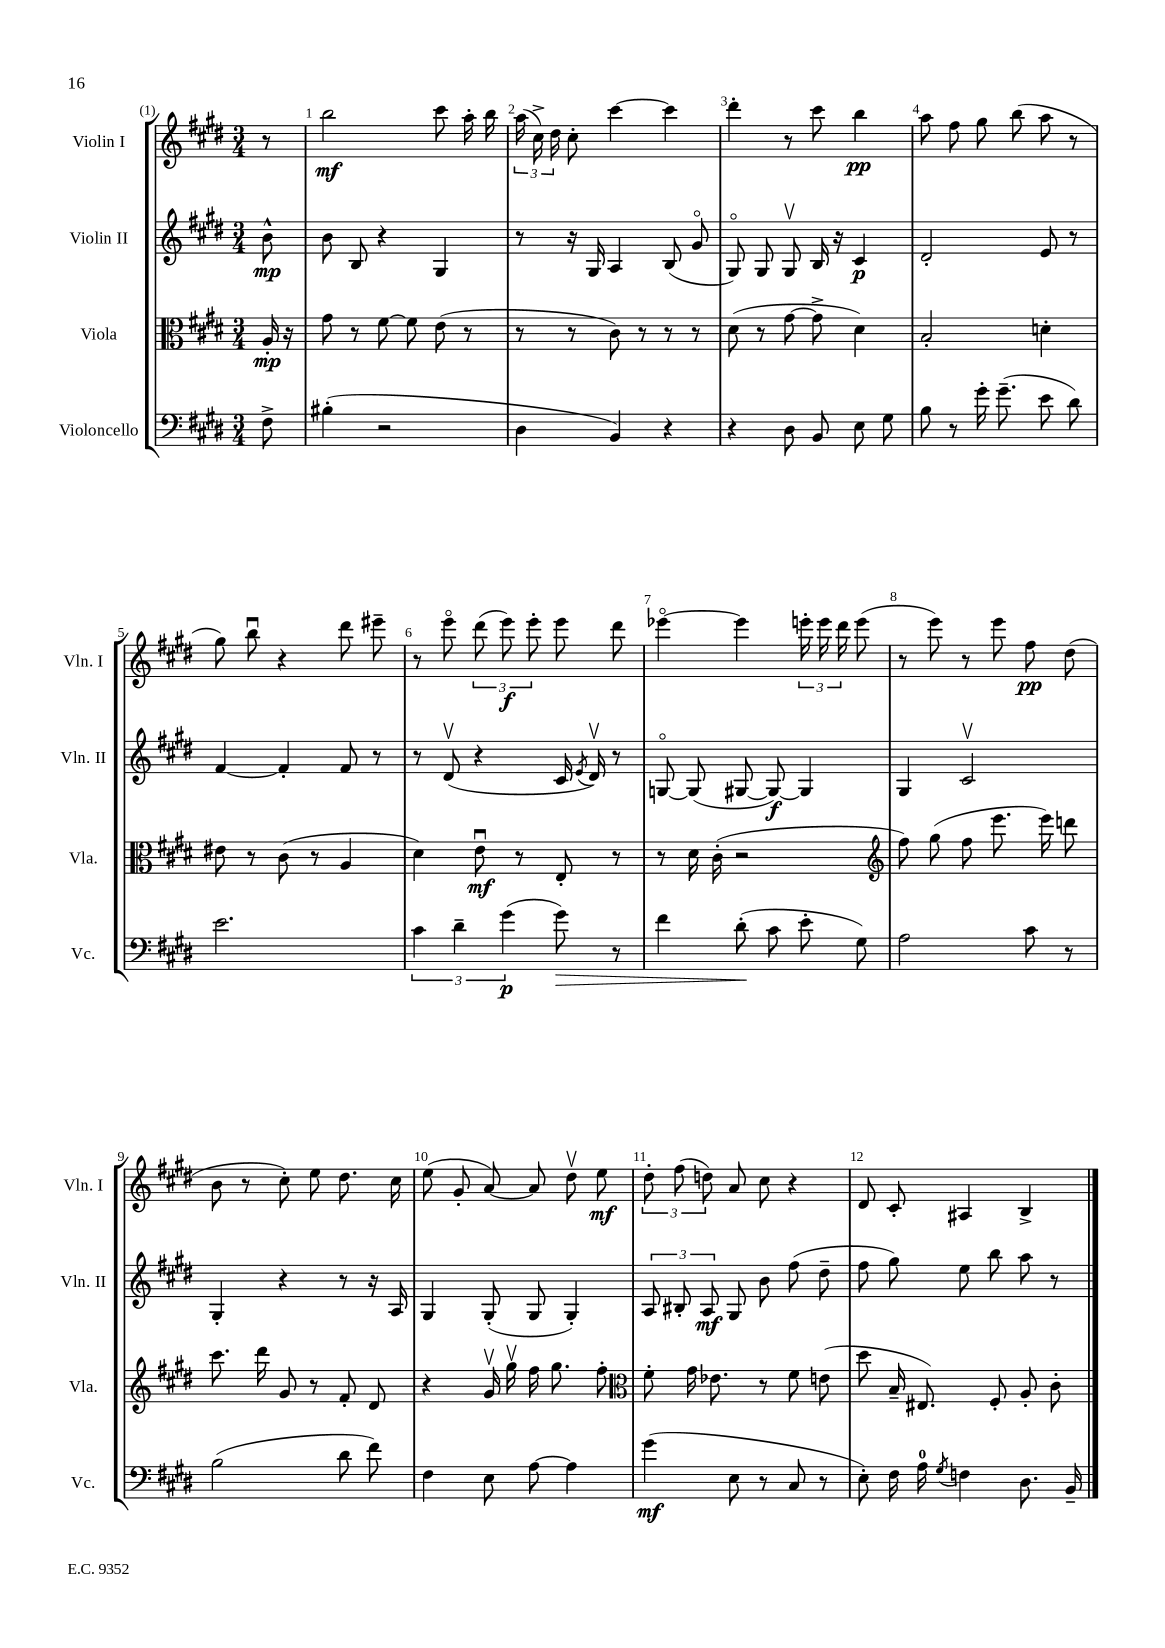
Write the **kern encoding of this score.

**kern	**kern	**kern	**kern
*staff4	*staff3	*staff2	*staff1
*clefF4	*clefC3	*clefG2	*clefG2
*k[f#c#g#d#]	*k[f#c#g#d#]	*k[f#c#g#d#]	*k[f#c#g#d#]
*M3/4	*M3/4	*M3/4	*M3/4
8F#^	16A'	8b^^	8r
.	16r	.	.
=	=	=	=
(4B#'	8g#	8b	2bb
.	8r	8B	.
2r	[8f#	4r	.
.	8f#]	.	.
.	(8e	4G#	8ccc#
.	8r	.	16aa'
.	.	.	16bb
=	=	=	=
4D#	8r	8r	(24aa
.	.	.	24cc#^)
.	.	.	24dd#
.	8r	16r	8cc#'
.	.	16G#	.
4BB)	8c#)	4A	[4ccc#
.	8r	.	.
4r	8r	(8B	4ccc#]
.	8r	8g#o	.
=	=	=	=
4r	(8d#	8G#o)	4ddd#'
.	8r	8G#	.
8D#	[8g#	8G#v	8r
8BB	8g#^]	16B	8ccc#
.	.	16r	.
8E	4d#)	4c#	4bb
8G#	.	.	.
=	=	=	=
8B	2B'	2d#'	8aa
8r	.	.	8ff#
16g#'	.	.	8gg#
(8.g#~	.	.	.
.	.	.	(8bb
8e	4d'	8e	8aa
8d#)	.	8r	8r
=	=	=	=
2.e	8e#	[4f#	8gg#)
.	8r	.	8bbu
.	(8c#	4f#']	4r
.	8r	.	.
.	4A	8f#	8ddd#
.	.	8r	8eee#~
=	=	=	=
6c#	4d#)	8r	8r
.	.	(8d#v	8eeeo
6d#~	.	.	.
.	8eu	4r	(12ddd#
(6g#	.	.	12eee)
.	8r	.	.
.	.	.	12eee'
8g#)	8E'	16c#	8eee
.	.	8qe	.
.	.	16d#v)	.
8r	8r	8r	8ddd#
=	=	=	=
4f#	8r	[8Go	[4eee-o
.	16d#	(8G]	.
.	(16c#'	.	.
(8d#'	2r	[8G#	4eee-]
8c#	.	8G#_)	.
8e'	.	4G#]	24eee'
.	.	.	24eee
.	.	.	24ddd#
8G#)	.	.	(8eee
=	=	=	=
*	*clefG2	*	*
2A	8ff#)	4G#	8r
.	(8gg#	.	8eee)
.	8ff#	2c#v	8r
.	8.eee	.	8eee
8c#	.	.	8ff#
.	16eee)	.	.
8r	8ddd	.	(8dd#
=	=	=	=
(2B	8.ccc#	4G#'	8b
.	.	.	8r
.	16ddd#	.	.
.	8g#	4r	8cc#')
.	8r	.	8ee
8d#	8f#'	8r	8.dd#
8f#)	8d#	16r	.
.	.	16A	16cc#
=	=	=	=
4F#	4r	4G#	(8ee
.	.	.	8g#'
8E	16g#v	(8G#'	[8a)
.	16gg#v	.	.
[8A	16ff#	8G#	8a]
.	8.gg#	.	.
4A]	.	4G#')	8dd#v
.	8ff#'	.	8ee
=	=	=	=
*	*clefC3	*	*
(4g#	8f#'	12A	12dd#'
.	.	12B#'	(12ff#
.	16g#	.	.
.	.	12A	12dd)
.	8.e-	.	.
8E	.	8G#	8a
8r	8r	8b	8cc#
8C#	8f#	(8ff#	4r
8r	(8e	8dd#~	.
=	=	=	=
8E')	8dd#	8ff#	8d#
16F#	16B~	8gg#)	8c#'
16A	8.E#)	.	.
8qG#	.	.	.
4F	.	8ee	4A#
.	8F#'	8bb	.
8.D#	8A'	8aa	4B^
.	8c#'	8r	.
16BB~	.	.	.
==	==	==	==
*-	*-	*-	*-
